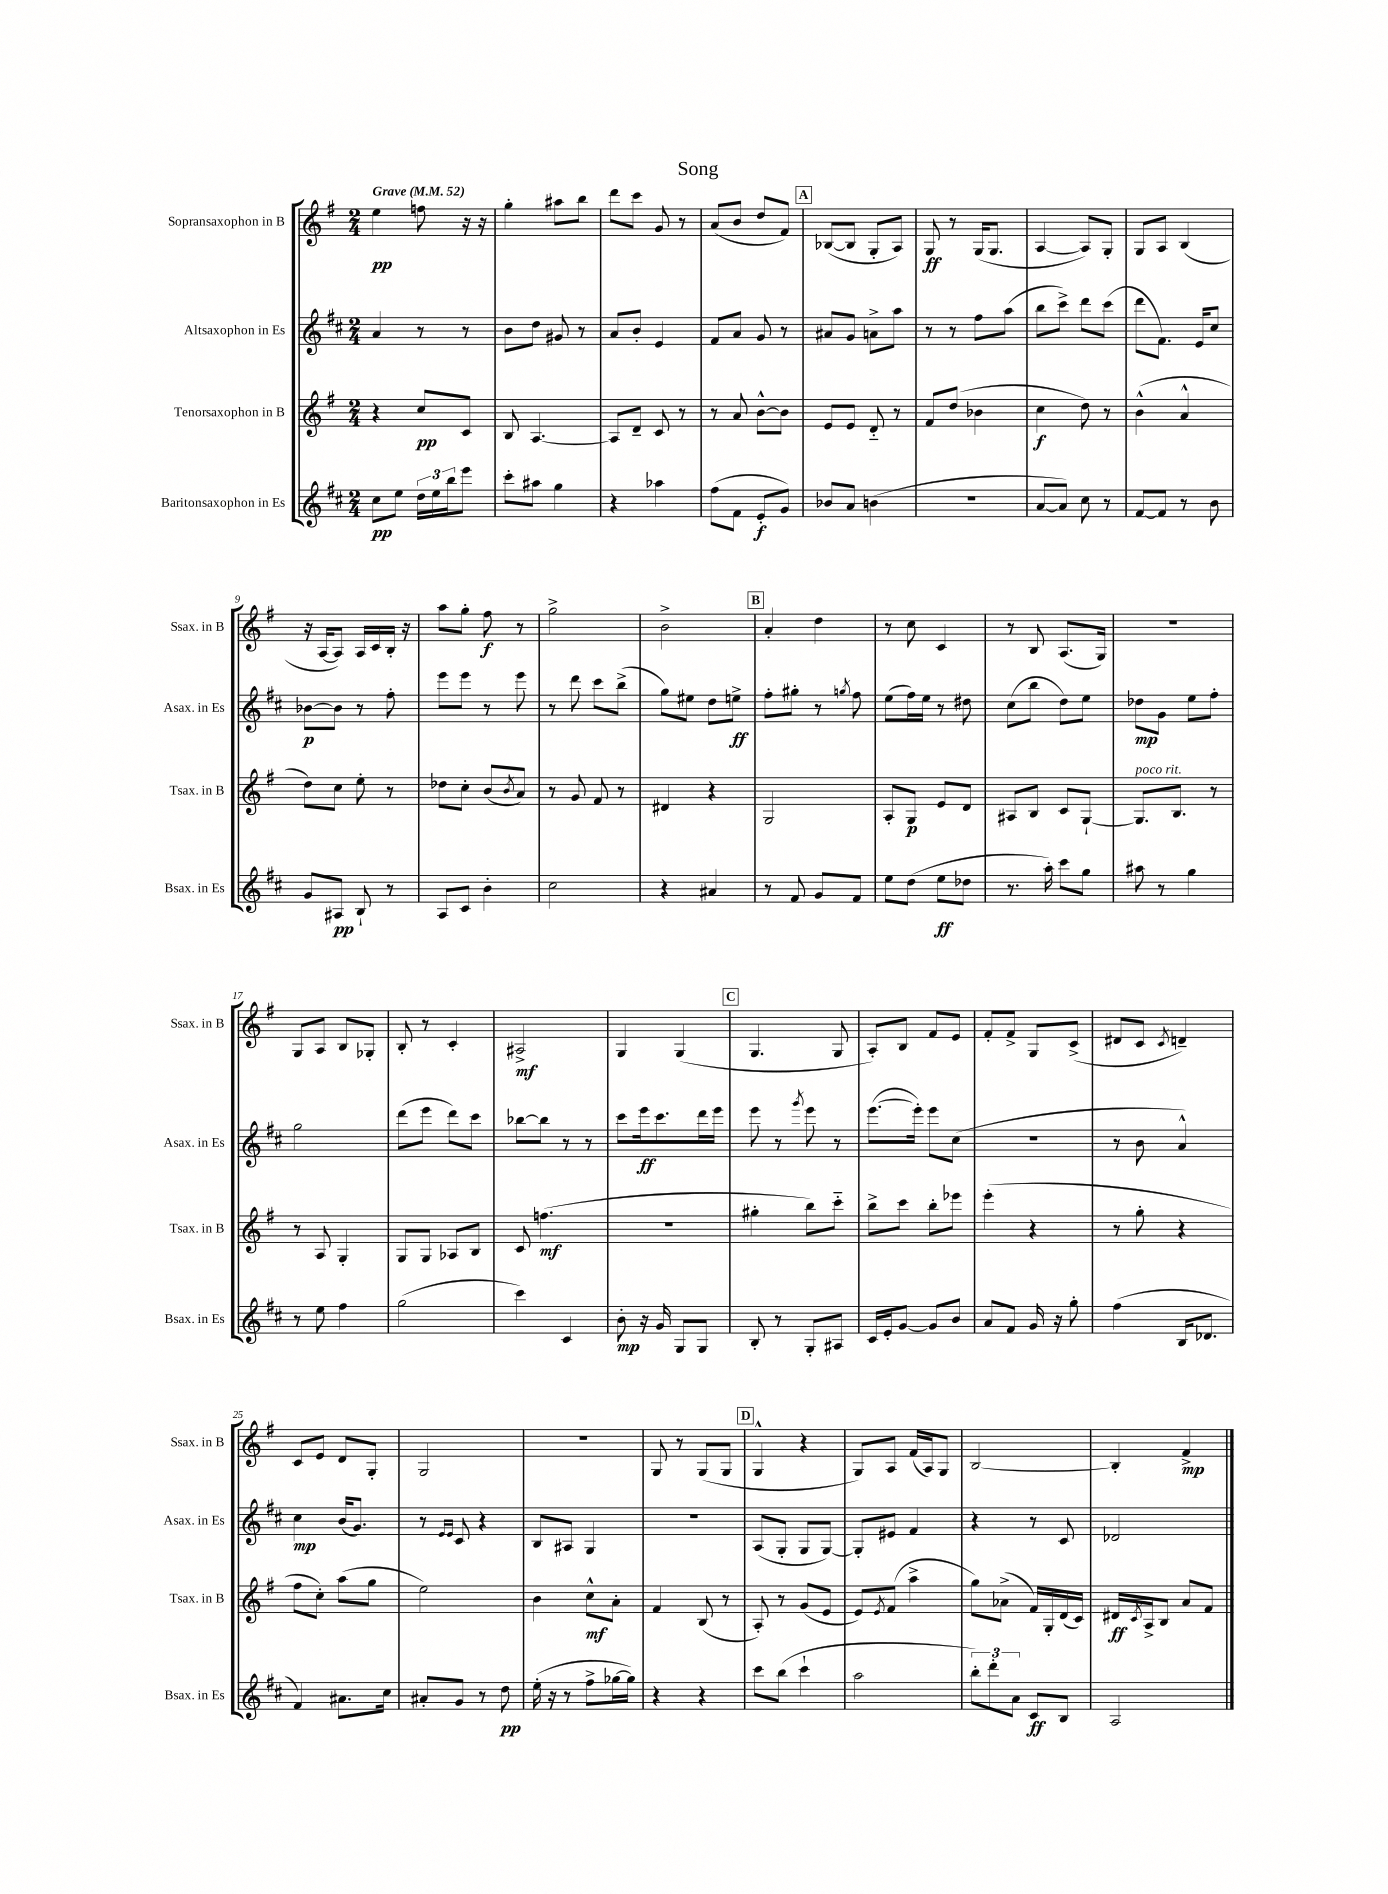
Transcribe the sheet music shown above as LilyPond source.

\header { title = "Song" }
<<
\new StaffGroup <<
\new Staff = "s0" \with { instrumentName = "Sopransaxophon in B" shortInstrumentName = "Ssax. in B" } {
    \clef treble \key g \major \numericTimeSignature \time 2/4 \tempo "Grave" 4 = 52
    e''4\pp f''8 r16 r16 |
    g''4-. ais''8 b''8 |
    d'''8 c'''8 g'8 r8 |
    a'8( b'8 d''8 fis'8) |
    \mark \markup { \box "A" } bes8~( bes8 g8-. a8) |
    g8\ff r8 g16( g8. |
    a4~ a8) g8-. |
    g8 a8 b4( |
    r16 a16~ a8) a16 c'16 b16-. r16 |
    a''8 g''8-. fis''8\f r8 |
    g''2-> |
    b'2-> |
    \mark \markup { \box "B" } a'4-. d''4 |
    r8 c''8 c'4 |
    r8 b8 a8.( g16) |
    R2 |
    g8 a8 b8 ges8-. |
    b8-. r8 c'4-. |
    ais2->\mf |
    g4 g4( |
    \mark \markup { \box "C" } g4. g8 |
    a8-.) b8 fis'8 e'8 |
    fis'8-. fis'8-> g8 c'8->( |
    dis'8 c'8 \acciaccatura { c'8 } d'4--) |
    c'8 e'8 d'8 g8-. |
    g2 |
    r2 |
    g8 r8 g8( g8 |
    \mark \markup { \box "D" } g4-^ r4 |
    g8) a8 fis'16( a16) g8 |
    b2~ |
    b4-. fis'4->\mp \bar "|." |
}
\new Staff = "s1" \with { instrumentName = "Altsaxophon in Es" shortInstrumentName = "Asax. in Es" } {
    \clef treble \key d \major \numericTimeSignature \time 2/4
    a'4 r8 r8 |
    b'8 d''8 gis'8 r8 |
    a'8 b'8-. e'4 |
    fis'8 a'8 g'8 r8 |
    \mark \markup { \box "A" } ais'8 g'8 a'8-> a''8 |
    r8 r8 fis''8 a''8( |
    b''8 cis'''8->) d'''8 cis'''8( |
    d'''8 fis'8.) e'16 cis''8 |
    bes'8~\p bes'8 r8 fis''8-. |
    e'''8 e'''8 r8 e'''8 |
    r8 d'''8 cis'''8 b''8->( |
    g''8) eis''8 d''8 e''8->\ff |
    \mark \markup { \box "B" } fis''8-. gis''8-. r8 \acciaccatura { g''8 } fis''8 |
    e''8( fis''16) e''16 r8 dis''8 |
    cis''8( b''8 d''8) e''8 |
    des''8\mp g'8 e''8 fis''8-. |
    g''2 |
    d'''8( e'''8 d'''8) cis'''8 |
    bes''8~ bes''8 r8 r8 |
    cis'''8 e'''16\ff cis'''8. d'''16 e'''16 |
    \mark \markup { \box "C" } e'''8 r8 \acciaccatura { g'''8 } e'''8 r8 |
    e'''8.~( e'''16-.) e'''8 cis''8( |
    r2 |
    r8 b'8 a'4-^) |
    cis''4\mp b'16( g'8.) |
    r8 \grace { e'16 e'16 } cis'8 r4 |
    b8 ais8 g4 |
    R2 |
    \mark \markup { \box "D" } a8( g8-. g8 g8~) |
    g8-. eis'8 fis'4 |
    r4 r8 cis'8 |
    des'2 \bar "|." |
}
\new Staff = "s2" \with { instrumentName = "Tenorsaxophon in B" shortInstrumentName = "Tsax. in B" } {
    \clef treble \key g \major \numericTimeSignature \time 2/4
    r4 c''8\pp c'8 |
    b8 a4.~ |
    a8 d'8-- c'8 r8 |
    r8 a'8 b'8~-^ b'8 |
    \mark \markup { \box "A" } e'8 e'8 d'8-_ r8 |
    fis'8 d''8( bes'4 |
    c''4\f d''8) r8 |
    b'4-^( a'4-^ |
    d''8) c''8 e''8-. r8 |
    des''8 c''8-. b'8( \acciaccatura { b'8 } a'8) |
    r8 g'8 fis'8 r8 |
    dis'4 r4 |
    \mark \markup { \box "B" } g2 |
    a8-. g8\p e'8 d'8 |
    ais8 b8 c'8 g8~-! |
    g8.^\markup { \italic "poco rit." } b8. r8 |
    r8 a8 g4-. |
    g8 g8 aes8 b8 |
    c'8 f''4.\mf( |
    r2 |
    \mark \markup { \box "C" } gis''4-. b''8) c'''8-_ |
    b''8-> c'''8 b''8-. ees'''8 |
    e'''4-.( r4 |
    r8 g''8-. r4 |
    fis''8 c''8-.) a''8( g''8 |
    e''2) |
    b'4 c''8-^\mf a'8-. |
    fis'4 b8( r8 |
    \mark \markup { \box "D" } a8-.) r8 g'8( e'8 |
    e'8) \acciaccatura { e'8 } fis'8( a''4-> |
    g''8) aes'8->( fis'16) g16-. d'16( c'16) |
    dis'16\ff \acciaccatura { c'8 } a16-> b8 a'8 fis'8 \bar "|." |
}
\new Staff = "s3" \with { instrumentName = "Baritonsaxophon in Es" shortInstrumentName = "Bsax. in Es" } {
    \clef treble \key d \major \numericTimeSignature \time 2/4
    cis''8\pp e''8 \tuplet 3/2 { d''16 e''16 b''16 } e'''8 |
    cis'''8-. ais''8 g''4 |
    r4 aes''4 |
    fis''8( fis'8 e'8-.\f g'8) |
    \mark \markup { \box "A" } bes'8 a'8 b'4( |
    R2 |
    a'8~ a'8) cis''8 r8 |
    fis'8~ fis'8 r8 b'8 |
    g'8 ais8\pp b8-! r8 |
    a8 cis'8 b'4-. |
    cis''2 |
    r4 ais'4 |
    \mark \markup { \box "B" } r8 fis'8 g'8 fis'8 |
    e''8 d''8( e''8\ff des''8 |
    r8. a''16-.) cis'''8 g''8 |
    ais''8 r8 g''4 |
    r8 e''8 fis''4 |
    g''2( |
    cis'''4) cis'4 |
    b'8-.\mp r16 g'16 g8 g8 |
    \mark \markup { \box "C" } b8-. r8 g8-. ais8 |
    cis'16 e'16-. g'8~ g'8 b'8 |
    a'8 fis'8 g'16 r16 g''8-. |
    fis''4( b16 des'8. |
    fis'4) ais'8. cis''16 |
    ais'8-. g'8 r8 d''8\pp |
    e''16-.( r16 r8 fis''8-> ges''16~ ges''16) |
    r4 r4 |
    \mark \markup { \box "D" } cis'''8 b''8( cis'''4-! |
    a''2 |
    \tuplet 3/2 { b''8-.) d'''8-. a'8 } cis'8\ff b8 |
    a2 \bar "|." |
}
>>
>>
